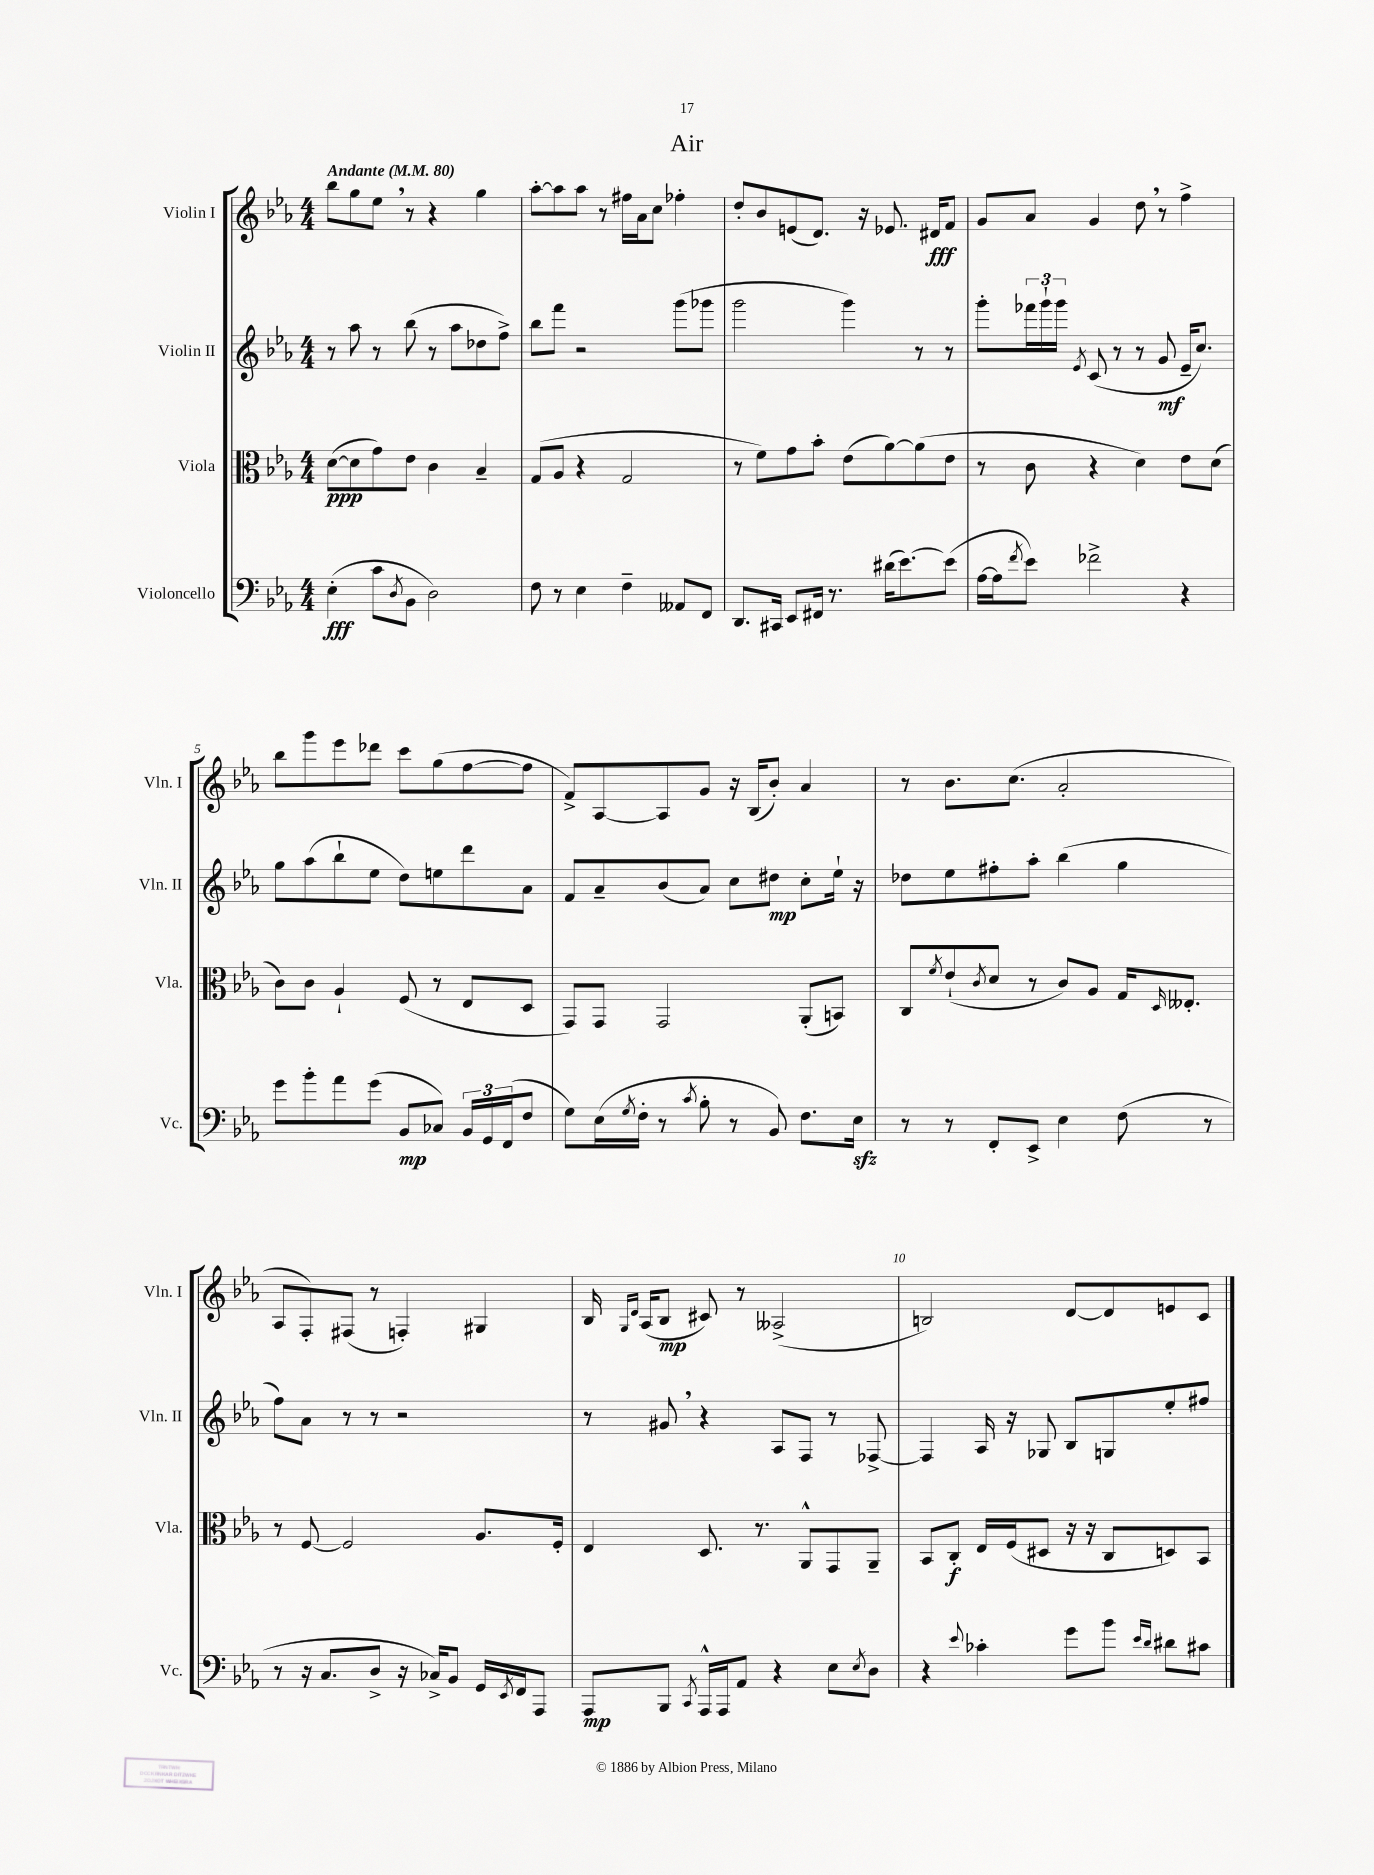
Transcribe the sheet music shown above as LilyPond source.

\header { title = "Air" }
<<
\new StaffGroup <<
\new Staff = "s0" \with { instrumentName = "Violin I" shortInstrumentName = "Vln. I" } {
    \clef treble \key ees \major \numericTimeSignature \time 4/4 \tempo "Andante" 4 = 80
    bes''8 g''8 ees''8 \breathe r8 r4 g''4 |
    aes''8~-. aes''8 aes''8 r8 fis''16 aes'16 c''8 fes''4-. |
    d''8-. bes'8 e'8( d'8.) r16 ees'8. dis'16\fff f'8 |
    g'8 aes'8 g'4 d''8 \breathe r8 f''4-> |
    bes''8 g'''8 ees'''8 des'''8 c'''8 g''8( f''8~ f''8 |
    f'8->) aes8~ aes8 g'8 r16 bes16( bes'8-.) aes'4 |
    r8 bes'8. c''8.( aes'2-. |
    aes8 f8-.) fis8( r8 f4-.) gis4 |
    bes16 \grace { g16 d'16 } aes16( bes8\mp cis'8) r8 aeses2->( |
    b2) d'8~ d'8 e'8 c'8 \bar "|." |
}
\new Staff = "s1" \with { instrumentName = "Violin II" shortInstrumentName = "Vln. II" } {
    \clef treble \key ees \major \numericTimeSignature \time 4/4
    r8 aes''8 r8 bes''8( r8 aes''8 des''8 f''8->) |
    bes''8 f'''8 r2 g'''8( ges'''8 |
    g'''2 g'''4) r8 r8 |
    g'''8-. \tuplet 3/2 { fes'''16 g'''16-! g'''16 } \acciaccatura { ees'8 } c'8( r8 r8 g'8\mf ees'16-- c''8.) |
    g''8 aes''8( bes''8-! ees''8 d''8) e''8 d'''8 aes'8 |
    f'8 aes'8-- bes'8( aes'8) c''8 dis''8\mp c''8-. ees''16-! r16 |
    des''8 ees''8 fis''8-. aes''8-. bes''4( g''4 |
    f''8) aes'8 r8 r8 r2 |
    r8 gis'8 \breathe r4 aes8 f8 r8 fes8~-> |
    fes4 aes16 r16 ges8 bes8 g8 ees''8-. fis''8 \bar "|." |
}
\new Staff = "s2" \with { instrumentName = "Viola" shortInstrumentName = "Vla." } {
    \clef alto \key ees \major \numericTimeSignature \time 4/4
    d'8~\ppp( d'8 g'8) ees'8 c'4 bes4-- |
    g8( aes8 r4 g2 |
    r8 f'8) g'8 bes'8-. ees'8( aes'8~) aes'8( ees'8 |
    r8 c'8 r4 d'4) ees'8 d'8( |
    c'8) c'8 aes4-! f8( r8 ees8 d8 |
    g,8) g,8 g,2 aes,8-.( b,8) |
    c8 \acciaccatura { f'8 } ees'8-!( \acciaccatura { c'8 } d'8 r8 c'8) aes8 g16 \grace { d16 } eeses8.-. |
    r8 f8~ f2 aes8. f16-. |
    ees4 d8. r8. aes,8-^ g,8 aes,8-- |
    bes,8 c8-.\f ees16 f16( dis8 r16 r16 c8 d8) bes,8 \bar "|." |
}
\new Staff = "s3" \with { instrumentName = "Violoncello" shortInstrumentName = "Vc." } {
    \clef bass \key ees \major \numericTimeSignature \time 4/4
    ees4-.\fff( c'8 \acciaccatura { d8 } bes,8 d2) |
    f8 r8 ees4 f4-- aeses,8 f,8 |
    d,8. cis,16 ees,8 fis,16 r8. dis'16( ees'8.~) ees'8( |
    aes16~ aes16 \acciaccatura { f'8 } ees'8) fes'2-> r4 |
    g'8 bes'8-. aes'8 g'8( bes,8\mp ces8) \tuplet 3/2 { bes,16 g,16 f,16( } f8 |
    g8) ees16( \acciaccatura { g8 } f16-. r8 \acciaccatura { c'8 } bes8-. r8 bes,8) f8. ees16\sfz |
    r8 r8 f,8-. ees,8-> ees4 f8( r8 |
    r8 r16 c8. d8-> r16 ces16->) bes,8 g,16 \acciaccatura { ees,8 } f,16 aes,,8 |
    aes,,8\mp bes,,8 \acciaccatura { c,8 } aes,,16-^ aes,,16 aes,8 r4 ees8 \acciaccatura { ees8 } d8 |
    r4 \appoggiatura { ees'8 } ces'4-. g'8 bes'8 \grace { ees'16 d'16 } dis'8 cis'8 \bar "|." |
}
>>
>>
\layout { \context { \Score \override BarNumber.break-visibility = ##(#f #t #t) barNumberVisibility = #(every-nth-bar-number-visible 5) } }
